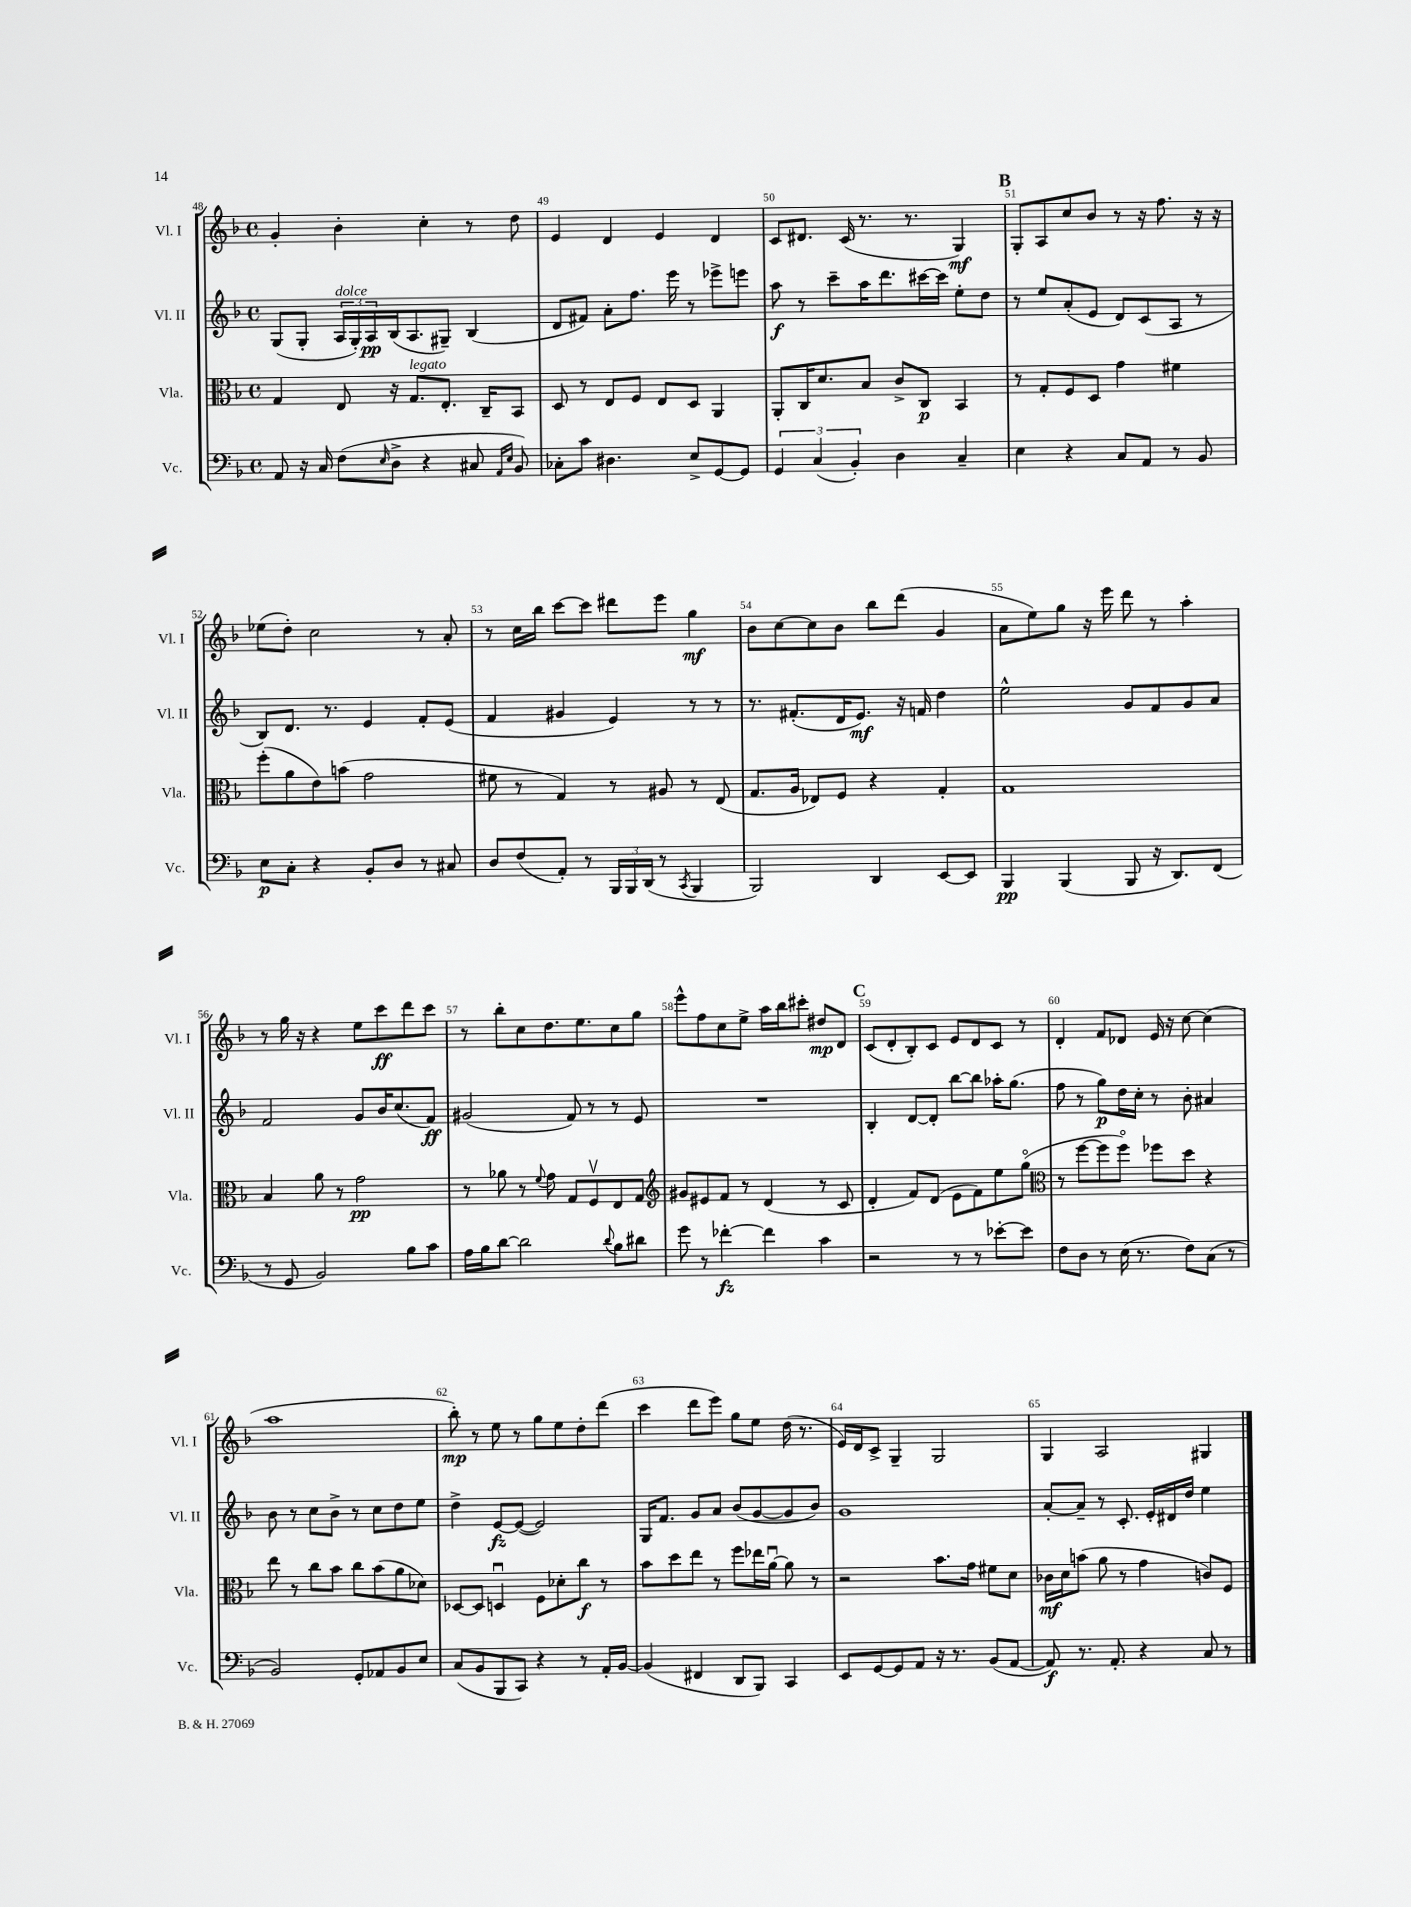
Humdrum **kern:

**kern	**kern	**kern	**kern
*staff4	*staff3	*staff2	*staff1
*clefF4	*clefC3	*clefG2	*clefG2
*k[b-]	*k[b-]	*k[b-]	*k[b-]
*M4/4	*M4/4	*M4/4	*M4/4
*met(c)	*met(c)	*met(c)	*met(c)
8AA/	4G/	(8G/L	4g'/
16r	.	8G'/J	.
16C/	.	.	.
(8F\L	8E/	24A/LL	4b-'\
.	.	24G'/)	.
.	.	24A/	.
16qqE/	.	.	.
8D^\J	16r	(16B-/J	.
.	8.G/L	8.A/	.
4r	.	.	4cc'\
.	8.E'/J	8G#~/J)	.
8C#/	.	(4B-/	8r
.	16C~/LK	.	.
16qqAA/LL	.	.	.
16qqE/JJ	.	.	.
8BB-/)	8BB-/J	.	8dd\
=	=	=	=
8C-'\L	8D/	8d/L	4e/
8c\J	8r	8f#/J)	.
4.D#\	8E/L	8a'\L	4d/
.	8F/J	8.ff\J	.
.	8E/L	.	4e/
.	.	16eee\	.
8E^/L	8D/J	8r	.
[8GG/	4AA/	8eee-^\L	4d/
8GG/]J	.	8eee\J	.
=	=	=	=
6GG/	8AA'/L	8aa\	8c/L
.	16C/K	8r	8.d#/J
(6C/	.	.	.
.	8.d/	.	.
.	.	8ccc~\L	.
.	.	.	(16c/
6BB-'/)	.	.	.
.	8B-/J	16aa\K	8.r
.	.	8.ddd\	.
4D\	8c^/L	.	.
.	.	.	8.r
.	8C/J	[16ccc#\L	.
.	.	16ccc#\]JJ	.
4C~/	4BB-/	8ee'\L	4G/)
.	.	8dd\J	.
=	=	=	=
4E\	8r	8r	8G'/L
.	8G'/L	8ee/L	8A/
4r	8F/	(8a'/	8cc/
.	8D/J	8e/J	8b-/J
8C/L	4g\	8d/L)	8r
8AA/J	.	(8c/	16r
.	.	.	8.ff\
8r	4f#\	8A/J	.
8BB-/	.	8r	16r
.	.	.	16r
=	=	=	=
8E\L	(8ff'\L	8B-/L)	(8ee-\L
8C'\J	8a\	8.d/J	8dd'\J)
4r	8e\)	.	2cc\
.	.	8.r	.
.	(8b\J	.	.
8BB-'/L	2g\	4e/	.
8D/J	.	.	.
8r	.	8f'/L	8r
8C#/	.	(8e/J	8a'/
=	=	=	=
8D/L	8f#\	4f/	8r
(8F/	8r	.	16cc\LL
.	.	.	16bb-\JJ
8AA'/J)	4G/)	4g#/	[8ccc\L
8r	.	.	8ccc\]J
24BBB-/LL	8r	4e/)	8ddd#\L
24BBB-/	.	.	.
(24DD/JJ	.	.	.
8r	8A#/	.	8eee\J
8qCC/	.	.	.
4BBB-/	8r	8r	4gg\
.	(8E/	8r	.
=	=	=	=
2BBB-/)	8.G/L	8.r	8b-\L
.	.	.	[8cc\
.	16A/Jk	(8.f#'/L	.
.	8E-/L)	.	8cc\]
.	8F/J	16d/K	8b-\J
.	.	8.e/J)	.
4DD/	4r	.	8bb-\L
.	.	16r	(8ddd\J
.	.	16f/	.
[8EE/L	4G'/	4dd\	4g/
8EE/]J	.	.	.
=	=	=	=
4BBB-/	1G	2ee^^\	8a\L
.	.	.	8ee\)
(4BBB-/	.	.	8gg\J
.	.	.	16r
.	.	.	16eee\
8BBB-/	.	8g/L	8ddd\
16r	.	8f/	8r
8.DD/L)	.	.	.
.	.	8g/	4aa'\
(8FF/J	.	8a/J	.
=	=	=	=
8r	4B-/	2f/	8r
8GG/	.	.	16gg\
.	.	.	16r
2BB-/)	8a\	.	4r
.	8r	.	.
.	2g\	8g/L	8ee\L
.	.	16b-/K	8ccc\
.	.	(8.cc/	.
8B-\L	.	.	8ddd\
8c\J	.	8f/J)	8ccc\J
=	=	=	=
16A\LL	8r	(2g#/	8r
16B-\J	.	.	.
[8d\J	8a-\	.	8bb-'\L
2d\]	8r	.	8cc\
.	8qqf/	.	.
.	8g\	.	8.dd\
.	8G/L	8f/)	.
.	.	.	8.ee\
.	8Fv/	8r	.
8qqd/	.	.	.
8B-\L	8E/	8r	8cc\
8d#\J	8G/J	8e/	8gg\J
=	=	=	=
*	*clefG2	*	*
8g\	8g#/L	1r	8eee^^\L
8r	8e#/	.	8ff\
[4f-'\	8f/J	.	8cc\
.	8r	.	8ee^\J
4f-\]	(4d/	.	16aa\LL
.	.	.	16bb-\J
.	.	.	8ccc#'\J
4c\	8r	.	8dd#/L
.	8c/	.	8d/J
=	=	=	=
2r	4d'/	4B-'/	(8c/L
.	.	.	8d'/
.	8f/L)	[8d/L	8B-'/)
.	(8d/J	8d'/]J	8c/J
8r	8e\L	[8bb-\L	8e/L
8r	8f\)	8bb-\]J	8d/
[8e-'\L	8ee\	16aa-'\LK	8c/J
.	.	(8.gg\J	.
8e-\]J	(8ggo\J	.	8r
=	=	=	=
*	*clefC3	*	*
8F\L	8r	8ff\	4d'/
8D\J	[8ff\L	8r	.
8r	8ff\]	8gg\L)	8f/L
(16E\	8ffo\J)	16dd\L	8d-/J
8.r	.	16cc'\JJ	.
.	8ff-\L	8r	16e/
.	.	.	16r
8F\L)	8dd\J	8b-'\	[8cc\
(8C\J	4r	4a#/	(4cc\]
8r	.	.	.
=	=	=	=
2BB-/)	8ee\	8b-\	1aa
.	8r	8r	.
.	8cc\L	8cc\L	.
.	8b-\J	8b-^\J	.
8GG'/L	8cc\L	8r	.
8AA-/	(8b-\	8cc\L	.
8BB-/	8a\	8dd\	.
8E/J	8d-\J)	8ee\J	.
=	=	=	=
(8C/L	[8D-/L	4dd^\	8bb-'\)
8BB-/	8D-/]J	.	8r
8BBB-/	4Du/	[8e/L	8ee\
8CC/J)	.	(8e/_J	8r
4r	8F\L	2e/])	8gg\L
.	8d-'\	.	8ee\
8r	8cc\J	.	8dd'\
16AA'/LL	8r	.	(8ddd\J
[16BB-/JJ	.	.	.
=	=	=	=
(4BB-/]	8b-\L	16G/LK	4ccc\
.	.	8.f/J	.
.	8dd\	.	.
4FF#/	8ee\J	8g/L	8ddd\L
.	8r	8a/J	8eee\J)
8DD/L	8ff\L	(8b-/L	8gg\L
8BBB-/J)	16ee-\L	[8g/	8ee\J
.	[16au\JJ	.	.
4CC/	8a\]	8g/]	(16dd\
.	.	.	8.r
.	8r	8b-/J)	.
=	=	=	=
8EE/L	2r	1g	16e/LL)
.	.	.	16d/J
[8GG/	.	.	8c^/J
8GG/]	.	.	4G~/
8AA/J	.	.	.
16r	8.b-\L	.	2G/
8.r	.	.	.
.	16g\Jk	.	.
(8BB-/L	8f#\L	.	.
[8AA/J	8d\J	.	.
=	=	=	=
8AA/])	16c-\LL	[8a'/L	4G/
.	16d\J	.	.
8.r	(8b\J	8a~/]J	.
.	8a\	8r	2A/
8.AA'/	.	.	.
.	8r	8.c'/	.
4r	4g\	.	.
.	.	16e'/LL	.
.	.	16d#/	.
.	.	16dd/JJ	.
8C/	8c/L)	4ee\	4G#/
8r	8F/J	.	.
==	==	==	==
*-	*-	*-	*-
